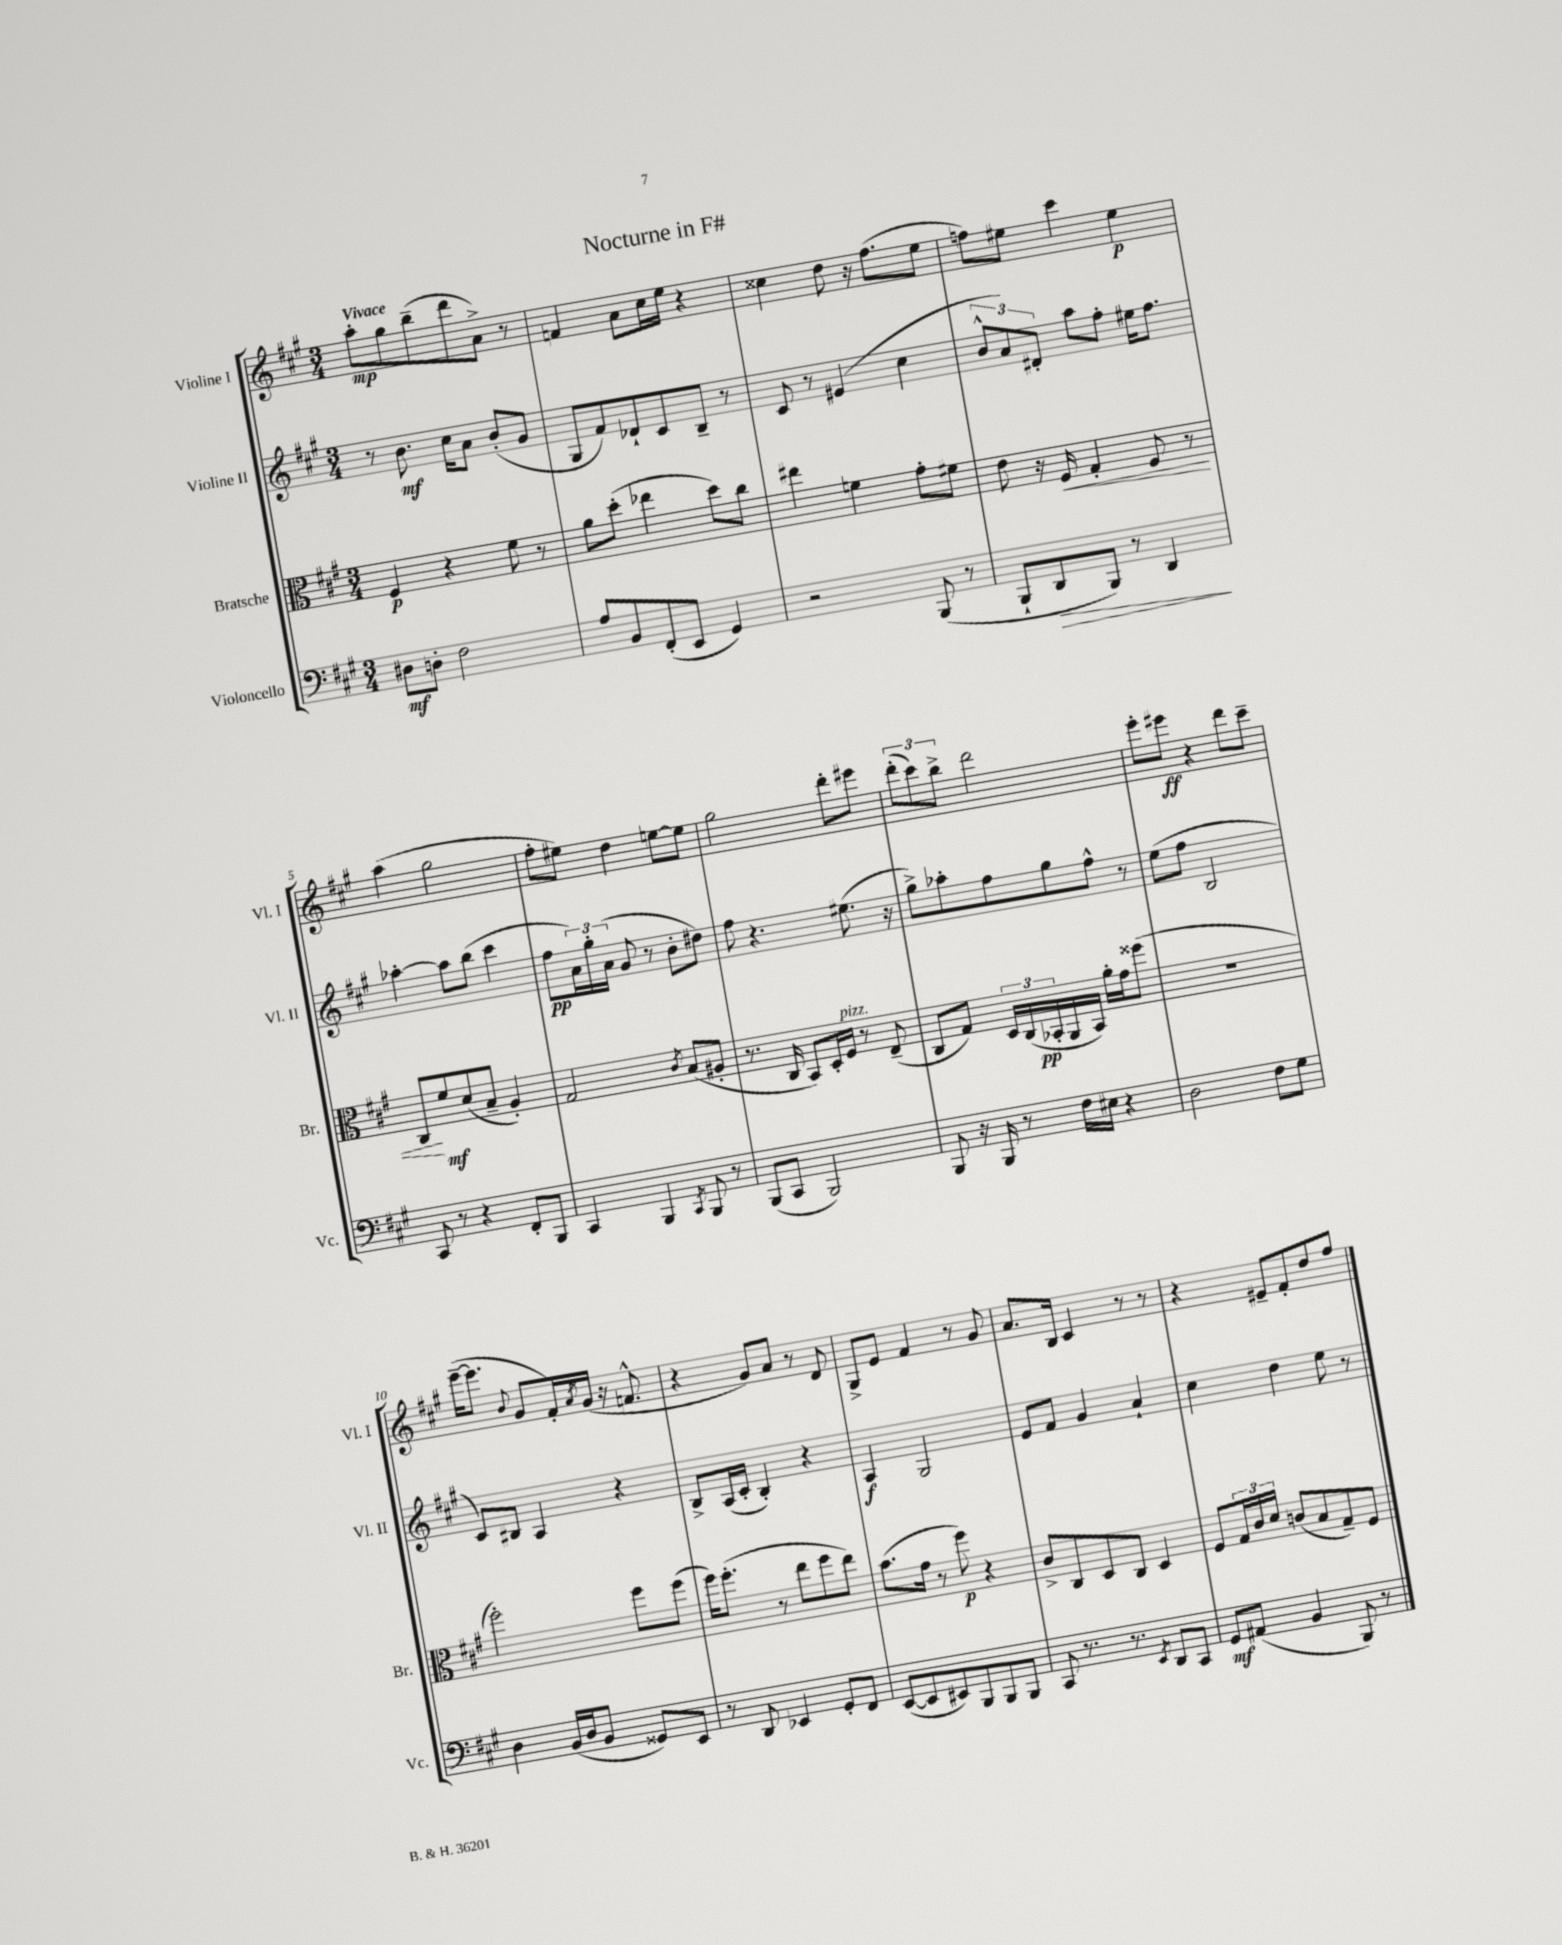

**kern	**kern	**kern	**kern
*staff4	*staff3	*staff2	*staff1
*clefF4	*clefC3	*clefG2	*clefG2
*k[f#c#g#]	*k[f#c#g#]	*k[f#c#g#]	*k[f#c#g#]
*M3/4	*M3/4	*M3/4	*M3/4
8D#\L	4F#/	8r	8aa'\L
8D'\J	.	8.b\	8gg#\
2F#\	4r	.	(8bb~\
.	.	16cc#\LK	.
.	.	8a\J	8ddd\
.	8f#\	(8b'/L	8a^\J)
.	8r	8g#/J	8r
=	=	=	=
8A/L	8a\L	8G#/L	4f/
8BB/	(8dd'\J	8f#/)	.
(8FF#'/	4ee-\	8d-`/	8a\L
8EE/J	.	8c#/	16cc#\L
.	.	.	16ee\JJ
4GG#/)	8dd\L)	8B~/J	4r
.	8cc#\J	8r	.
=	=	=	=
2r	4ee#\	8c#/	4cc##\
.	.	8r	.
.	4f\	(4e#/	8dd\
.	.	.	16r
.	.	.	(8.ff#\L
(8BBB/	8g#'\L	4cc#\	.
8r	8f#\J	.	8ee\J
=	=	=	=
8BBB`/L	8e\	12b^^/L	8ff\L)
.	.	12a/)	.
8DD/	16r	.	8ee#\J
.	.	12d#'/J	.
.	16F#/	.	.
8BBB/J)	4G#'/	8aa\L	4ccc#\
8r	.	8ff#'\J	.
4DD/	8F#/	16ee#\LK	4ee#\
.	.	8.ff#\J	.
.	8r	.	.
=	=	=	=
8CC#/	8C#/L	[4aa-'\	(4aa\
8r	8f#/	.	.
4r	(8d/	8aa-\]L	2gg#\
.	8B~/J	(8bb\J	.
8FF#'/L	4A'/)	4ccc#\	.
8BBB/J	.	.	.
=	=	=	=
4CC#/	2G#/	8ff#\L	8ff#'\L
.	.	24a\L)	8ee#\J)
.	.	24gg#'\	.
.	.	(24a\JJ	.
4BBB/	.	8g#/	4dd\
.	.	8r	.
8qCC#/	8qc#/	.	.
8BBB/	(8B/L	8b'\L	[8ee\L
8r	8A#'/J	8dd#\J)	8ee\]J
=	=	=	=
(8BBB/L	8.r	8ff#\	2gg#\
8CC#/J	.	4.r	.
.	16C#/	.	.
2BBB/)	8BB/L)	.	.
.	16D'/L	.	.
.	16F#/JJ	.	.
.	8r	(8.ee#\	8ddd'\L
.	(8E~/	.	8eee#\J
.	.	16r	.
=	=	=	=
8BBB/	8C#/L	8gg#^\L)	(12ddd'\L
.	.	.	12ccc#\)
16r	8G#/J)	8aa-'\	.
.	.	.	12bb^\J
16BBB/	.	.	.
8r	24D/LL	8ff#\	2ddd\
.	(24C#/	.	.
.	24BB-'/	.	.
16F#\LL	16AA/	8gg#\	.
16E#\JJ	16BB-/JJ)	.	.
4r	16a'\LL	8ff#^^\J	.
.	16g#\J	.	.
.	(8ff##\J	8r	.
=	=	=	=
2D\	2.r	(8ee\L	8eee'\L
.	.	8ff#\J	8eee#\J
.	.	2B/	4r
8F#\L	.	.	8ddd\L
8G#\J	.	.	8ccc#~\J
=	=	=	=
4D\	2ff#'\)	8c#/L)	([16eee~\LK
.	.	.	8.eee\]J
.	.	8B#/J	.
.	.	.	8qqb/
(16BB/LL	.	4A/	8g#/L
16D/J	.	.	.
8BB/J	.	.	16f#'/L)
.	.	.	8qa/
.	.	.	(16g#/JJ
8GG##/L)	8ff#\L	4r	16r
.	.	.	8.f^^/
8EE/J	(8ff#\J	.	.
=	=	=	=
8r	16ff#\LK)	8B^/L	4r
.	(8.ff#'\J	.	.
8DD/	.	(16A/L	.
.	.	16c#'/JJ	.
4EE-/	8r	4B'/)	8g#/L)
.	8ee\L	.	8a/J
8GG#'/L	8ff#\	4r	8r
8FF#/J	8ee\J)	.	8d/
=	=	=	=
([8EE/L	(8.b\L	4A/	8G#^/L
8EE/]	.	.	8e/J
.	16g#\Jk	.	.
8EE#/)	8r	2G#/	4f#/
8BBB/	8ff#\)	.	.
8BBB/	4r	.	8r
8BBB/J	.	.	8g#/
=	=	=	=
8CC#/	8c#^/L	8e/L	8.a/L
8.r	8C#/	8f#/J	.
.	.	.	16B/Jk
.	8D/	4g#/	4c#/
8.r	.	.	.
.	8C#/J	.	.
8qEE/	.	.	.
8DD/L	4D/	4a`/	8r
8CC#/J	.	.	8r
=	=	=	=
8GG#/L	8F#/L	4cc#\	4r
(8AA#/J	24G#/L	.	.
.	24c#/	.	.
.	24d/JJ	.	.
4BB/	(8c/L	4dd\	8e#~/L
.	8B/	.	8f#'/
8BBB/)	8G#~/)	8ee\	8dd/
8r	8F#/J	8r	8ff#/J
==	==	==	==
*-	*-	*-	*-
